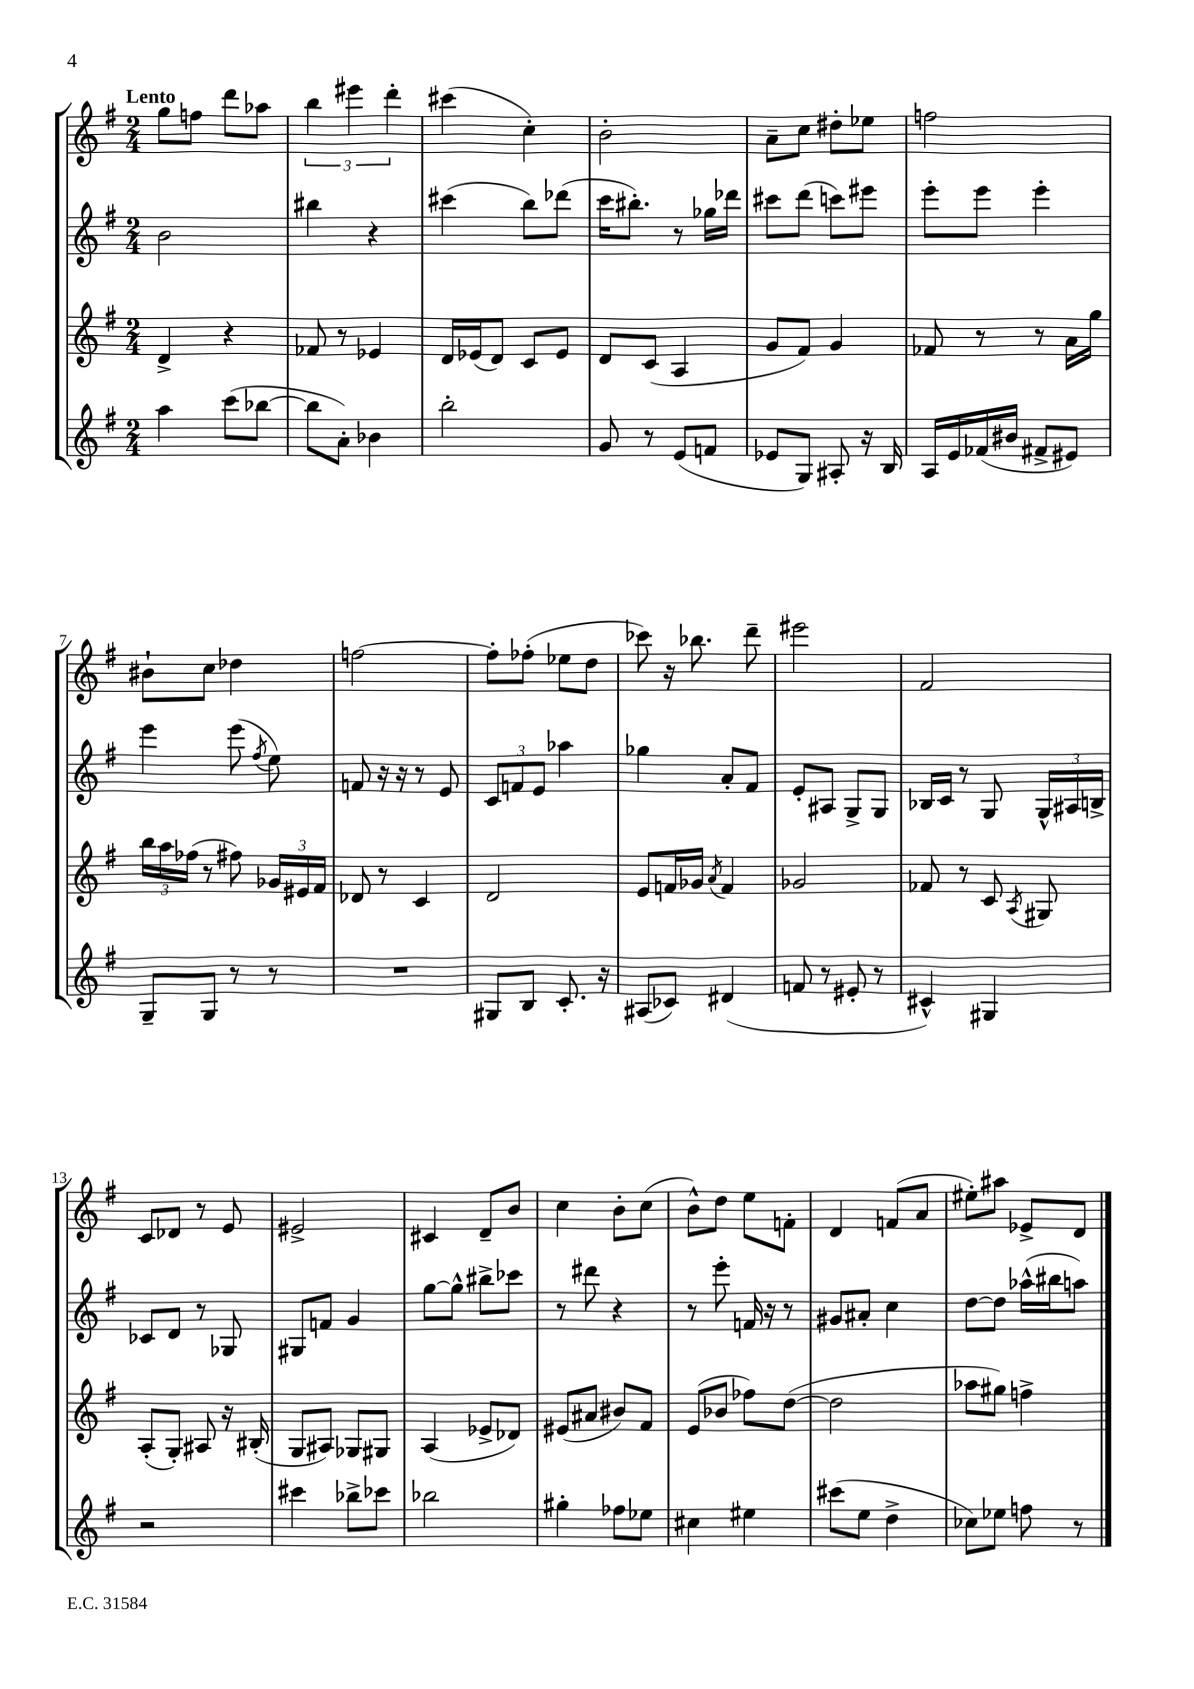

**kern	**kern	**kern	**kern
*part4	*part3	*part2	*part1
*staff4	*staff3	*staff2	*staff1
*clefG2	*clefG2	*clefG2	*clefG2
*k[f#]	*k[f#]	*k[f#]	*k[f#]
*M2/4	*M2/4	*M2/4	*M2/4
=1	=1	=1	=1
!	!	!	!LO:TX:a:B:t=Lento
4aa\	4d^/	2b\	8gg\L
.	.	.	8ffn\J
(8ccc\L	4r	.	8ddd\L
[8bb-X\J	.	.	8aa-X\J
=2	=2	=2	=2
8bb-\L]	8f-X/	4bb#X\	6bb\
8a'\J)	8r	.	.
.	.	.	6eee#X\
4b-X\	4e-X/	4r	.
.	.	.	6ddd'\
=3	=3	=3	=3
2bb'\	16d/LL	(4ccc#X\	(4ccc#X\
.	(16e-X/J	.	.
.	8d/J)	.	.
.	8c/L	8bb\L)	4cc'\)
.	8e-/J	(8ddd-X\J	.
=4	=4	=4	=4
8g/	8d/L	16ccc\KL	2b'\
.	.	8.bb#X'\J)	.
8r	(8c/J	.	.
(8e/L	4A/	8r	.
8fn/J	.	16gg-X\LL	.
.	.	16ddd-X\JJ	.
=5	=5	=5	=5
8e-X/L	8g/L	8ccc#X\L	8a~\L
8G/J)	8f#/J)	(8ddd\J	8cc\J
8A#X'/	4g/	8cccn\L)	8dd#X'\L
16r	.	8eee#X\J	8ee-X\J
16B/	.	.	.
=6	=6	=6	=6
16A/LL	8f-X/	8eee'\L	2ffn\
16e/	.	.	.
(16f-X/	8r	8eee\J	.
16b#X/JJ	.	.	.
8f#X^/L	8r	4eee'\	.
8e#X/J)	16a\LL	.	.
.	16gg\JJ	.	.
!!LO:LB:g=z
=7	=7	=7	=7
8G~/L	24bb\LL	4eee\	8b#X`\L
.	24aa\	.	.
.	(24ff-X\JJ	.	.
8G/J	8r	.	8cc\J
8r	8ff#X\)	(8eee\	4dd-X\
.	.	8qff#/	.
8r	24g-X/LL	8ee\)	.
.	24e#X/	.	.
.	24f#/JJ	.	.
=8	=8	=8	=8
2r	8d-X/	8fn/	[2ffn\
.	8r	16r	.
.	.	16r	.
.	4c/	8r	.
.	.	8e/	.
=9	=9	=9	=9
8G#X/L	2d/	12c/L	8ff'\L]
.	.	12fn/	.
8B/J	.	.	(8ff-X'\J
.	.	12e/J	.
8.c'/	.	4aa-X\	8ee-X\L
.	.	.	8dd\J
16r	.	.	.
=10	=10	=10	=10
(8A#X/L	8e/L	4gg-X\	8ccc-X\)
8c-X/J)	16fn/L	.	16r
.	16g-X/JJ	.	8.bb-X\
.	8qa/	.	.
(4d#X/	4f/	8a'/L	.
.	.	8f#/J	8ddd~\
=11	=11	=11	=11
8fn/	2g-X/	8e'/L	2eee#X\
8r	.	8A#X/J	.
8e#X'/	.	8G^/L	.
8r	.	8G/J	.
=12	=12	=12	=12
4c#X^^/)	8f-X/	16B-X/LL	2f#/
.	.	16c/JJ	.
.	8r	8r	.
4G#X/	8c/	8G/	.
.	8qA/	.	.
.	8G#X/	24G^^/LL	.
.	.	24A#X/	.
.	.	24Bn^/JJ	.
!!LO:LB:g=z
=13	=13	=13	=13
2r	(8A'/L	8c-X/L	8c/L
.	8G'/J)	8d/J	8d-X/J
.	8A#X/	8r	8r
.	16r	8G-X/	8e/
.	(16B#X'/	.	.
=14	=14	=14	=14
4ccc#X\	8G/L	8G#X/L	2e#X^/
.	8A#X/J)	8fn/J	.
8bb-X^\L	8G-X/L	4g/	.
8ccc-X\J	8G#X/J	.	.
=15	=15	=15	=15
2bb-X\	(4A/	[8gg\L	4c#X/
.	.	8gg^^\J]	.
.	8e-X^/L	8bb#X^\L	8d~/L
.	8d-X/J)	8ccc-X\J	8b/J
=16	=16	=16	=16
4gg#X'\	(8e#X/L	8r	4cc\
.	8a#X/J	8ddd#X\	.
8ff-X\L	8b#X/L)	4r	8b'\L
8ee-X\J	8f#/J	.	(8cc\J
=17	=17	=17	=17
4cc#X\	(8e/L	8r	8b^^\L)
.	8b-X/J	8eee'\	8dd\J
4ee#X\	8ff-X\L)	16fn/	8ee\L
.	.	16r	.
.	([8dd\J	8r	8fn'\J
=18	=18	=18	=18
(8ccc#X\L	2dd\]	8g#X/L	4d/
8ee\J	.	8a#X'/J	.
4dd^\	.	4cc\	(8fn/L
.	.	.	8a/J
=19	=19	=19	=19
8cc-X\L)	8aa-X\L	[8dd\L	8ee#X'\L)
8ee-X\J	8gg#X\J)	8dd\J]	8aa#X\J
8ffn\	4ffn^\	(16aa-X^^\LL	8e-X^/L
.	.	16bb#X\J	.
8r	.	8aan\J)	8d/J
==	==	==	==
*-	*-	*-	*-
